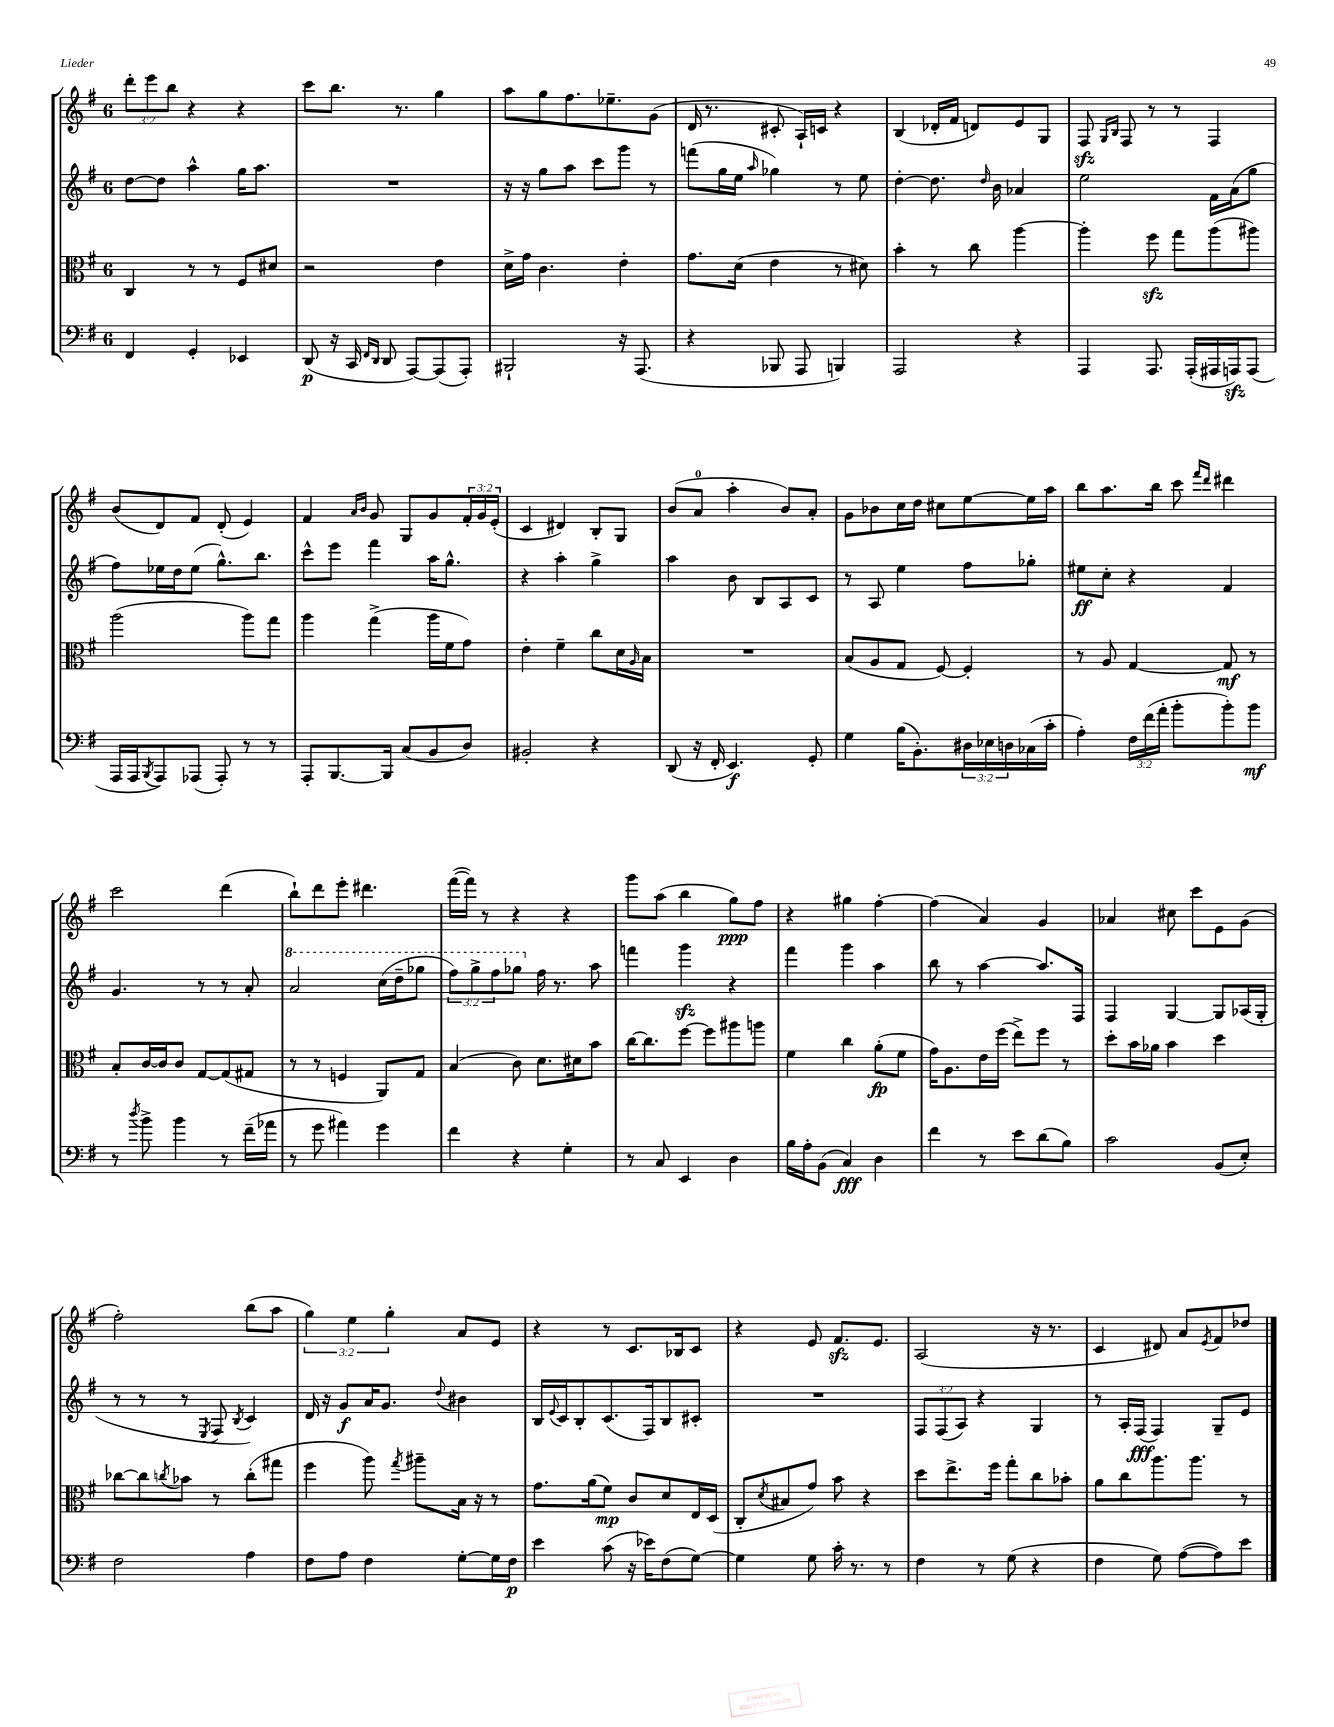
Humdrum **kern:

**kern	**kern	**kern	**kern
*staff4	*staff3	*staff2	*staff1
*clefF4	*clefC3	*clefG2	*clefG2
*k[f#]	*k[f#]	*k[f#]	*k[f#]
*M6/8	*M6/8	*M6/8	*M6/8
4FF#	4C	[8dd	12ddd'
.	.	.	12eee
.	.	8dd]	.
.	.	.	12bb
4GG'	8r	4aa^^	4r
.	8r	.	.
4EE-	8F#	16gg	4r
.	.	8.aa	.
.	8d#	.	.
=	=	=	=
(8DD	2r	2.r	8ccc
16r	.	.	8.bb
16CC	.	.	.
16qqFF#	.	.	.
16qqDD	.	.	.
8DD	.	.	.
.	.	.	8.r
[8AAA)	.	.	.
(8AAA]	4e	.	4gg
8AAA')	.	.	.
=	=	=	=
2BBB#`	16d^	16r	8aa
.	16g	16r	.
.	4.c	8gg	8gg
.	.	8aa	8.ff#
.	.	8ccc	.
.	.	.	8.ee-~
16r	4e'	8ggg	.
(8.AAA	.	.	.
.	.	8r	(8g
=	=	=	=
4r	8.g	(8fff	16d
.	.	.	8.r
.	.	16gg	.
.	(16d	16ee	.
.	.	16qqaa	.
8BBB-	4e	4gg-)	8c#'
8AAA	.	.	16A`)
.	.	.	16c
4BBB)	8r	8r	4r
.	8d#)	8ee	.
=	=	=	=
2AAA	4b'	[4dd'	(4B
.	8r	8.dd]	16d-'
.	.	.	16f#
.	8cc	.	8d)
.	.	16qqdd	.
.	.	16b	.
4r	[4aa	4a-	8e
.	.	.	8G
=	=	=	=
4AAA	4aa']	2ee	8F#
.	.	.	16qqG
.	.	.	16qqB
.	.	.	8F#
8.AAA	8ff#	.	8r
.	8gg	.	8r
(16AAA'	.	.	.
16AAA#	(8aa	16f#	4F#
16AAA)	.	(16a	.
(8AAA	8aa#)	8gg	.
=	=	=	=
16AAA	(2aa	8ff#)	(8b
16AAA	.	.	.
8qBBB	.	.	.
8AAA)	.	16ee-	8d)
.	.	16dd	.
(8AAA-	.	(8ee-	8f#
8AAA-')	.	8.gg^^)	(8d'
8r	8aa)	.	4e)
.	.	8.bb	.
8r	8gg	.	.
=	=	=	=
8AAA'	4aa	8ccc^^	4f#
[8.BBB	.	8eee	.
.	.	.	16qqa
.	.	.	16qqb
.	(4gg^	4fff#	8g
16BBB]	.	.	.
(8C	.	.	8G
8BB	16aa	16aa	8g
.	16f#	8.gg^^	.
8D)	8g)	.	24f#'
.	.	.	24g
.	.	.	(24e'
=	=	=	=
2BB#'	4e'	4r	4c
.	4f#~	4aa'	4d#)
4r	8cc	4gg^	8B'
.	16d	.	8G
.	16qqA	.	.
.	16B	.	.
=	=	=	=
(8DD	2.r	4aa	(8b
16r	.	.	8a
16FF#'	.	.	.
4.EE)	.	8b	4aa'
.	.	8B	.
.	.	8A	8b)
8GG'	.	8c	8a'
=	=	=	=
4G	(8B	8r	8g
.	8A	8A	8b-
(16B	8G	4ee	16cc
8.BB')	.	.	16dd
.	[8F#)	.	8cc#
24D#	4F#']	8ff#	[8ee
24E-	.	.	.
24D	.	.	.
(16C-	.	8gg-'	16ee]
16c'	.	.	16aa
=	=	=	=
4A')	8r	8ee#	8bb
.	8A	8cc'	8.aa
24F#	[4G	4r	.
(24f#	.	.	.
.	.	.	16bb
24a'	.	.	.
8b'	.	.	8ccc
.	.	.	16qqfff#
.	.	.	16qqddd
8b')	8G]	4f#	4ddd#
8b	8r	.	.
=	=	=	=
8r	8B'	4.g	2ccc
8qdd	.	.	.
8b^	[16c	.	.
.	16c]	.	.
4b	8c	.	.
.	[8G	8r	.
8r	(8G]	8r	(4ddd
(16f#~	8G#	8a'	.
16a-	.	.	.
=	=	=	=
8r	8r	2aa	8bb`)
8g	8r	.	8ddd
4a#)	4F	.	8eee'
.	.	.	4.ddd#
4g	8AA)	(16ccc	.
.	.	16ddd~	.
.	8G	8ggg-	.
=	=	=	=
4f#	(4B	12fff#)	([16fff#
.	.	.	16fff#])
.	.	12ggg^	.
.	.	.	8r
.	.	12fff#	.
4r	8c)	8ggg-	4r
.	8.d	16ff#	.
.	.	8.r	.
4G'	.	.	4r
.	16d#	.	.
.	8b	8aa	.
=	=	=	=
8r	[16cc	4fff	8ggg
.	8.cc]	.	.
8C	.	.	(8aa
4EE	[8ff#	4ggg	4bb
.	8ff#]	.	.
4D	8aa#	4r	8gg)
.	8aa	.	8ff#
=	=	=	=
16B	4f#	4fff#	4r
16A'	.	.	.
(8BB	.	.	.
4C)	4cc	4ggg	4gg#
4D	(8a'	4aa	[4ff#'
.	8f#	.	.
=	=	=	=
4f#	16g)	8bb	(4ff#]
.	8.A	.	.
.	.	8r	.
8r	16e	[4aa	4a)
.	(16ff#	.	.
8e	8ee^)	.	.
(8d	8ff#	8.aa]	4g
8B)	8r	.	.
.	.	16F#	.
=	=	=	=
2c	8dd'	4F#	4a-
.	16b	.	.
.	16a-	.	.
.	4b	[4G	8cc#
.	.	.	8ccc
(8BB	4dd	8G]	8e
8E')	.	(16A-	(8g
.	.	16G'	.
=	=	=	=
2F#	[8cc-	8r	2ff#')
.	8cc-]	8r	.
.	8qcc	.	.
.	8b-	8r	.
.	.	8qE	.
.	8r	8F#	.
.	.	8qB	.
4A	(8cc'	4c)	(8bb
.	8gg#	.	8aa
=	=	=	=
8F#	4ff#	16d	6gg)
.	.	16r	.
8A	.	8g	.
.	.	.	6ee
4F#	8aa)	16a	.
.	.	8.g	.
.	.	.	6gg'
.	8qgg	.	.
.	8aa#~	.	.
.	.	8qqdd	.
[8G'	16B	4b#	8a
.	16r	.	.
16G]	8r	.	8e
16F#	.	.	.
=	=	=	=
4e	8.g	16B	4r
.	.	8qqe	.
.	.	16c	.
.	.	8B'	.
.	(16a	.	.
(8c	8f#)	(8.c	8r
16r	8c	.	8.c
16e-)	.	16F#)	.
(8F#	8d	8B	.
.	.	.	16B-
[8G)	16E	8c#'	8c
.	(16D	.	.
=	=	=	=
4G]	8C'	2.r	4r
.	8qd	.	.
.	8B#	.	.
8G	8g)	.	8e
16c'	8b	.	8.f#
8.r	.	.	.
.	4r	.	.
.	.	.	8.e
8r	.	.	.
=	=	=	=
4F#	8dd	12F#	(2A
.	.	(12F#	.
.	8.ee^	.	.
.	.	12A)	.
8r	.	4r	.
.	16ff#	.	.
(8G	8gg'	.	.
4r	8cc	4G	16r
.	.	.	8.r
.	8b-'	.	.
=	=	=	=
4F#	8a	8r	4c
.	8cc	16A'	.
.	.	(16F#	.
8G)	8.aa	4F#)	8d#)
([8A	.	.	8a
.	8.aa	.	.
.	.	.	8qe
8A])	.	8G~	8f#
8e	8r	8e	8dd-
==	==	==	==
*-	*-	*-	*-
